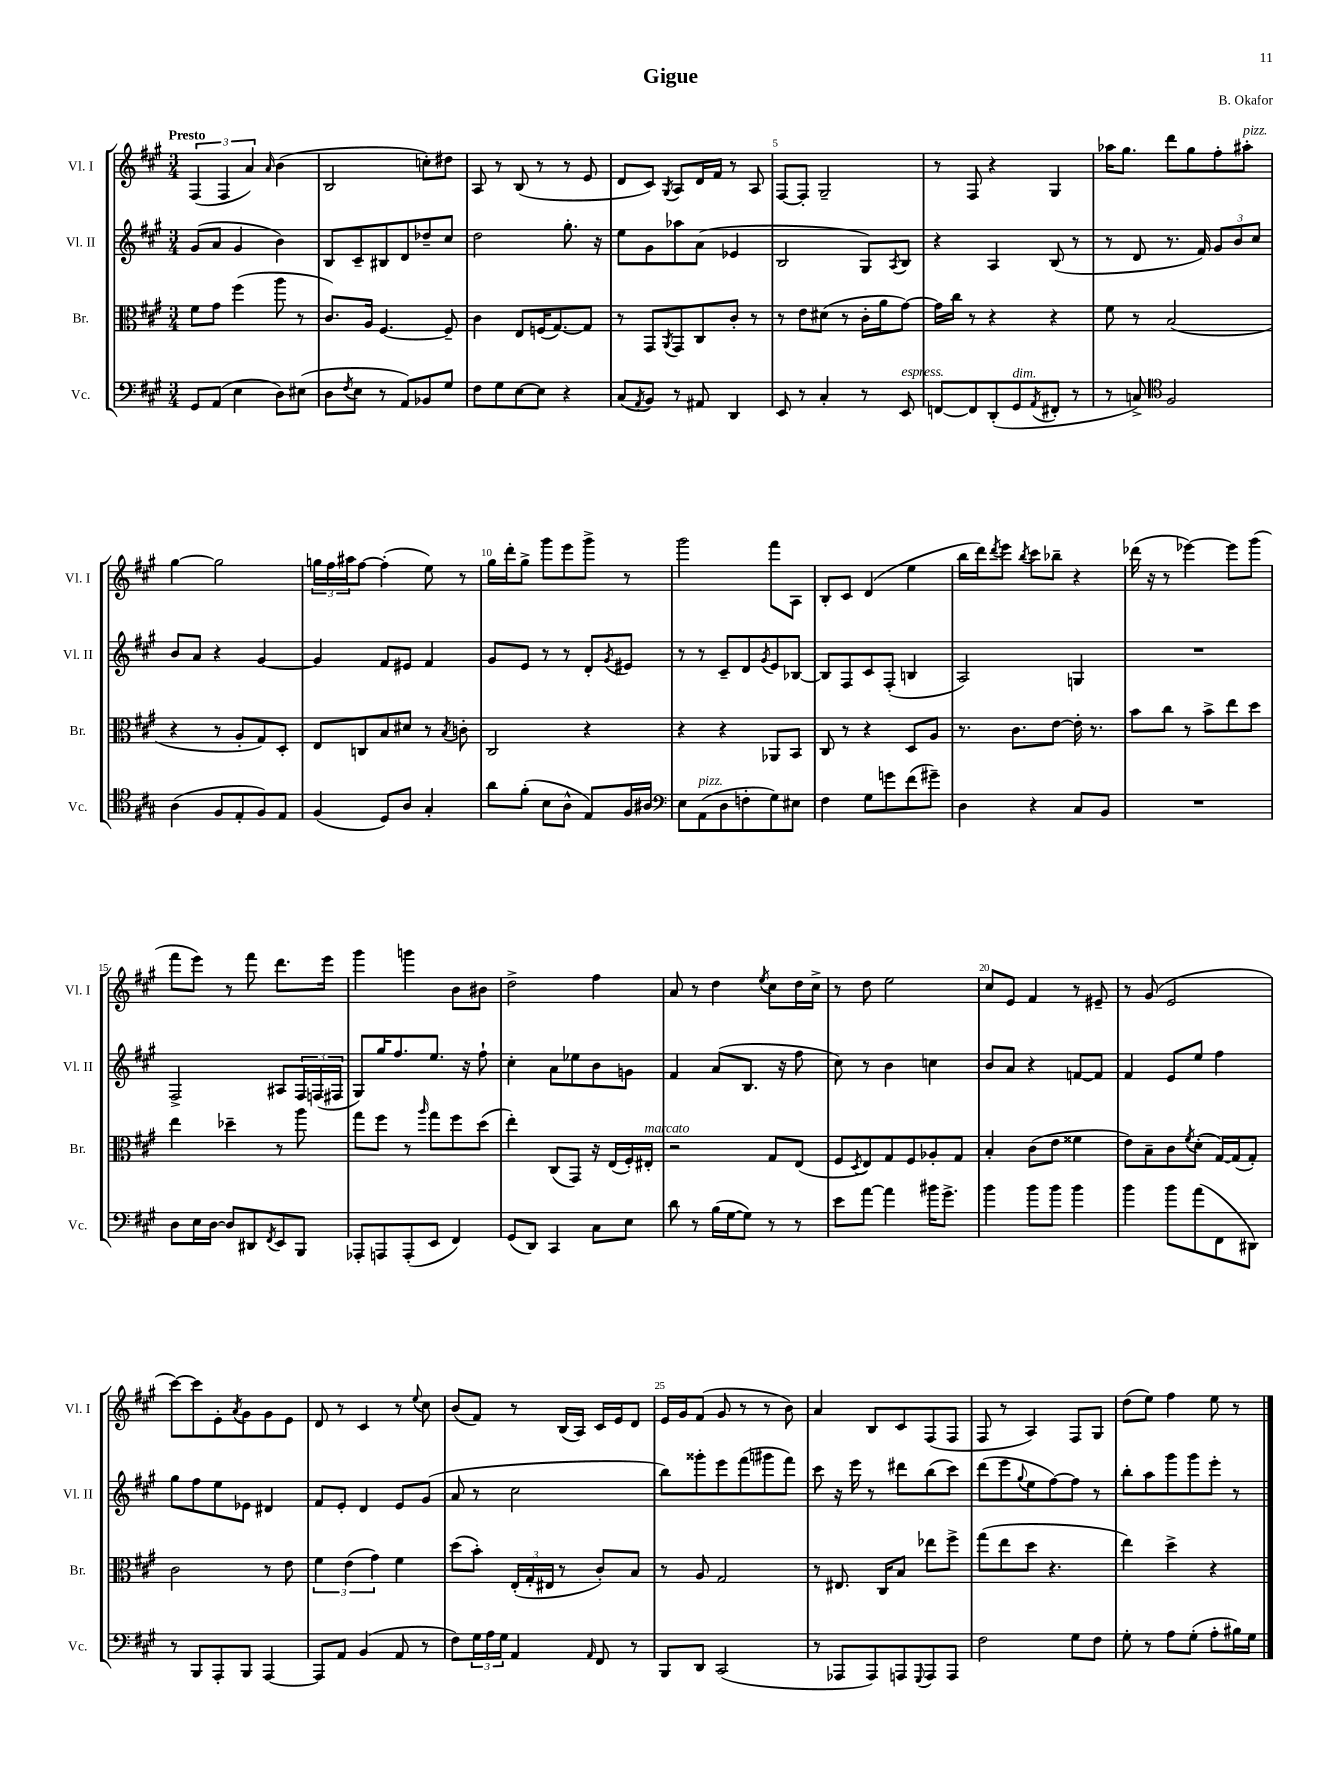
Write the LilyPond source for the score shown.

\header { title = "Gigue" composer = "B. Okafor" }
<<
\new StaffGroup <<
\new Staff = "s0" \with { instrumentName = "Vl. I" shortInstrumentName = "Vl. I" } {
    \clef treble \key a \major \numericTimeSignature \time 3/4 \tempo "Presto"
    \tuplet 3/2 { fis4( fis4 a'4) } \grace { a'16 } b'4( |
    b2 c''8-.) dis''8 |
    a8 r8 b8( r8 r8 e'8 |
    d'8 cis'8) \acciaccatura { gis8 } a8 d'16 fis'16 r8 a8 |
    fis8~ fis8-. gis2-- |
    r8 fis8 r4 gis4 |
    aes''16 gis''8. d'''8 gis''8 fis''8-. ais''8-.^\markup { \italic "pizz." } |
    gis''4~ gis''2 |
    \tuplet 3/2 { g''16 fis''16 ais''16 } fis''8~ fis''4-.( e''8) r8 |
    gis''16 d'''16-. gis''8-> gis'''8 e'''8 gis'''8-> r8 |
    gis'''2 fis'''8 a8 |
    b8-. cis'8 d'4( e''4 |
    b''16 d'''16) \acciaccatura { d'''8 } e'''8 \acciaccatura { b''8 } cis'''8 bes''8-- r4 |
    des'''16( r16 r8 ees'''4~) ees'''8 gis'''8( |
    fis'''8 e'''8) r8 fis'''8 d'''8. e'''16 |
    gis'''4 g'''4 b'8 bis'8 |
    d''2-> fis''4 |
    a'8 r8 d''4 \acciaccatura { e''8 } cis''8 d''16 cis''16-> |
    r8 d''8 e''2 |
    cis''8 e'8 fis'4 r8 eis'8-- |
    r8 gis'8( e'2 |
    cis'''8~) cis'''8 e'8-. \acciaccatura { a'8 } gis'8 gis'8 e'8 |
    d'8 r8 cis'4 r8 \appoggiatura { e''8 } cis''8 |
    b'8( fis'8) r8 b16( a16) cis'16 e'16 d'8 |
    e'16 gis'16 fis'8( gis'8 r8 r8 b'8) |
    a'4 b8 cis'8 fis8( fis8 |
    fis8 r8 a4) fis8 gis8 |
    d''8( e''8) fis''4 e''8 r8 \bar "|." |
}
\new Staff = "s1" \with { instrumentName = "Vl. II" shortInstrumentName = "Vl. II" } {
    \clef treble \key a \major \numericTimeSignature \time 3/4
    gis'8( a'8 gis'4 b'4) |
    b8 cis'8-- bis8 d'8 des''8-- cis''8 |
    d''2 gis''8.-. r16 |
    e''8 gis'8 aes''8 a'8( ees'4 |
    b2 gis8) \acciaccatura { a8 } b8 |
    r4 a4 b8( r8 |
    r8 d'8 r8. fis'16) \tuplet 3/2 { gis'8 b'8 cis''8 } |
    b'8 a'8 r4 gis'4~ |
    gis'4 fis'8 eis'8 fis'4 |
    gis'8 e'8 r8 r8 d'8-. \acciaccatura { gis'8 } eis'8 |
    r8 r8 cis'8-- d'8 \acciaccatura { gis'8 } e'8 bes8~ |
    bes8 fis8 cis'8 fis8-.( b4 |
    a2) g4 |
    R2. |
    fis2-> ais8 \tuplet 3/2 { fis16 f16( fis16 } |
    gis8) gis''16 fis''8. e''8. r16 fis''8-! |
    cis''4-. a'8 ees''8 b'8 g'8 |
    fis'4 a'8( b8. r16 fis''8 |
    cis''8) r8 b'4 c''4 |
    b'8 a'8 r4 f'8~ f'8 |
    fis'4 e'8 e''8 fis''4 |
    gis''8 fis''8 e''8 ees'8 dis'4 |
    fis'8 e'8-. d'4 e'8 gis'8( |
    a'8 r8 cis''2 |
    b''8) gisis'''8-. e'''8 fis'''8( gis'''8 fis'''8) |
    cis'''8 r16 e'''16 r8 dis'''8 b''8( cis'''8) |
    d'''8( e'''8 \appoggiatura { gis''8 } e''8 fis''8~) fis''8 r8 |
    b''8-. a''8 gis'''8 gis'''8 e'''8-. r8 \bar "|." |
}
\new Staff = "s2" \with { instrumentName = "Br." shortInstrumentName = "Br." } {
    \clef alto \key a \major \numericTimeSignature \time 3/4
    fis'8 gis'8 fis''4( a''8 r8 |
    cis'8.) a16 fis4.~ fis8-- |
    cis'4 e8 f16( gis8.~) gis8 |
    r8 gis,8 \acciaccatura { a,8 } gis,8 cis8 cis'8-. r8 |
    r8 e'8 dis'8( r8 cis'16-. a'16 gis'8~) |
    gis'16 cis''16 r8 r4 r4 |
    fis'8 r8 b2( |
    r4 r8 a8-. gis8) d8-. |
    e8 c8 b8 dis'8 r8 \acciaccatura { b8 } c'8-. |
    cis2 r4 |
    r4 r4 aes,8 b,8 |
    cis8 r8 r4 d8 a8 |
    r8. cis'8. e'8~ e'16-. r8. |
    b'8 cis''8 r8 b'8-> e''8 d''8 |
    e''4 des''4-- r8 a''8 |
    gis''8 fis''8 r8 \grace { a''16 } gis''8 fis''8 d''8( |
    e''4-.) cis8( gis,8) r16 e16( fis16-.) eis16-.^\markup { \italic "marcato" } |
    r2 gis8 e8( |
    fis8 \acciaccatura { d8 } e8) gis8 fis8 aes8-. gis8 |
    b4-. cis'8( e'8 fisis'4 |
    e'8) b8-- cis'8 \acciaccatura { fis'8 } d'8-.( gis16~) gis16( gis8-.) |
    cis'2 r8 e'8 |
    \tuplet 3/2 { fis'4 e'4( gis'4) } fis'4 |
    d''8( b'8-.) \tuplet 3/2 { e16-.( gis16-. eis16 } r8 cis'8-.) b8 |
    r8 a8 gis2 |
    r8 eis8. cis16 b8 ees''8 fis''8-> |
    gis''8( e''8 d''8 r4. |
    e''4) d''4-> r4 \bar "|." |
}
\new Staff = "s3" \with { instrumentName = "Vc." shortInstrumentName = "Vc." } {
    \clef bass \key a \major \numericTimeSignature \time 3/4
    gis,8 a,8( e4 d8) eis8( |
    d8 \acciaccatura { fis8 } e8 r8 a,8) bes,8 gis8 |
    fis8 gis8 e8~ e8 r4 |
    cis8( \acciaccatura { a,8 } b,8) r8 ais,8 d,4 |
    e,8 r8 cis4-. r8 e,8^\markup { \italic "espress." } |
    f,8~ f,8 d,8-.( gis,8^\markup { \italic "dim." } \acciaccatura { a,8 } fis,8-. r8 |
    r8 c8->) \clef tenor fis2 |
    a4( fis8 e8-. fis8) e8 |
    fis4( d8) a8 gis4-. |
    a'8 fis'8-.( b8 a8-^ e8) fis16 ais16 |
    \clef bass e8 a,8^\markup { \italic "pizz." }( d8 f8-. gis8) eis8 |
    fis4 gis8 g'8 fis'8( gis'8--) |
    d4 r4 cis8 b,8 |
    R2. |
    d8 e16 d16~ d8 dis,8 \acciaccatura { fis,8 } e,8 b,,8 |
    aes,,8-. a,,8 a,,8-.( e,8 fis,4) |
    gis,8( d,8) cis,4 cis8 e8 |
    d'8 r8 b16( gis16~ gis8) r8 r8 |
    e'8 a'8~ a'4 bis'16 gis'8.-> |
    b'4 b'8 b'8 b'4 |
    b'4 b'8 a'8( fis,8 dis,8) |
    r8 b,,8 a,,8-. b,,8 a,,4~ |
    a,,8 a,8 b,4( a,8 r8 |
    fis8) \tuplet 3/2 { gis16 a16 gis16 } a,4 \grace { a,16 } fis,8 r8 |
    b,,8 d,8 cis,2( |
    r8 aes,,8 aes,,8) a,,8 \appoggiatura { gis,,8 } a,,8 a,,8 |
    fis2 gis8 fis8 |
    gis8-. r8 a8 gis8-.( a8-. bis16) gis16 \bar "|." |
}
>>
>>
\layout { \context { \Score \override BarNumber.break-visibility = ##(#f #t #t) barNumberVisibility = #(every-nth-bar-number-visible 5) } }
